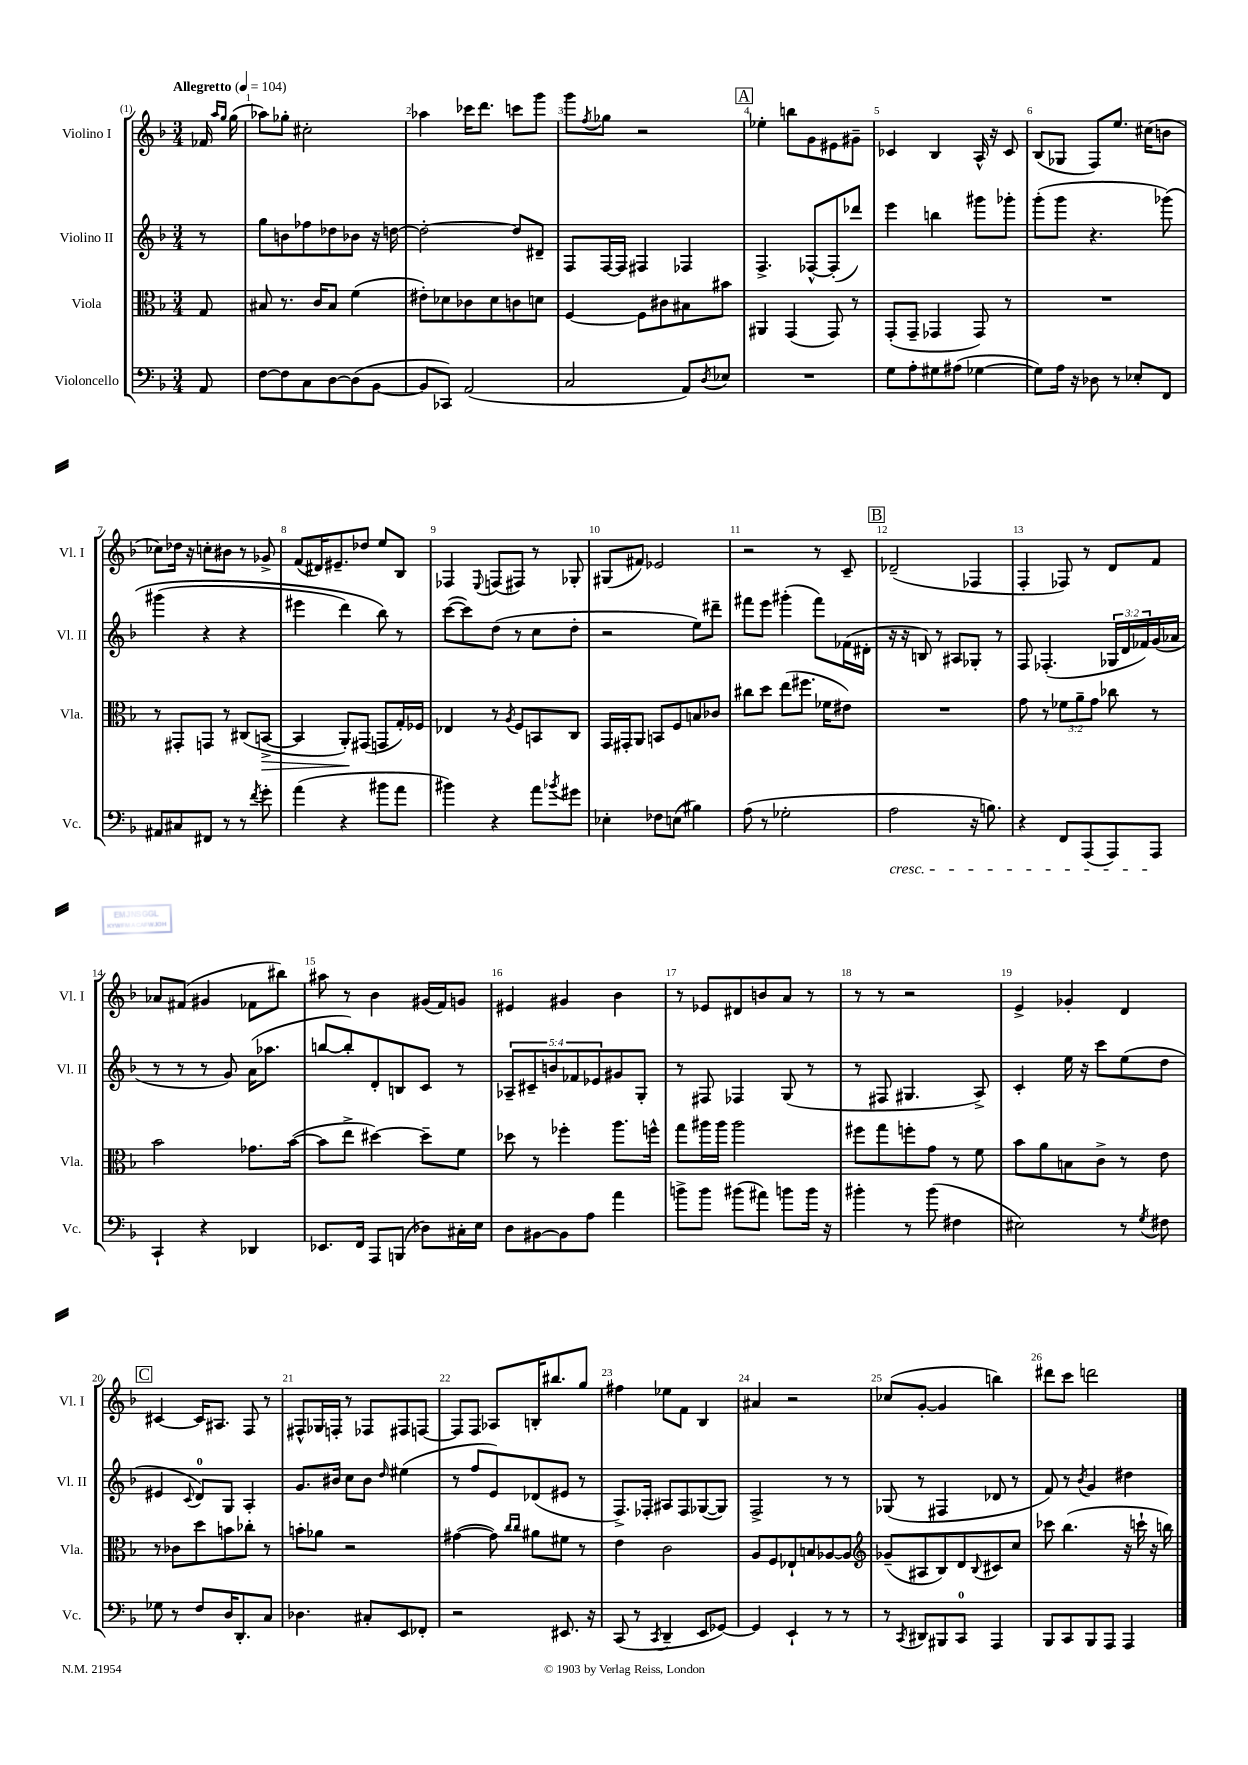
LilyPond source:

<<
\new StaffGroup <<
\new Staff = "s0" \with { instrumentName = "Violino I" shortInstrumentName = "Vl. I" } {
    \clef treble \key f \major \numericTimeSignature \time 3/4 \partial 8 \tempo "Allegretto" 4 = 104
    fes'16 \grace { a''16 g''16 } g''16( |
    aes''8) ges''8-. cis''2-. |
    aes''4 ces'''16 d'''8. c'''8 g'''8 |
    g'''8 \acciaccatura { f''8 } ges''8 r2 |
    \mark \markup { \box "A" } ees''4-. b''8 g'8 eis'8 gis'8-- |
    ces'4 bes4 a16-^ r16 ces'8 |
    bes8( ges8 f8) e''8. cis''16( b'8 |
    ces''8) des''16 r16 c''8-. bis'8 r8 ges'8-> |
    f'8( dis'16) eis'8.-- des''8 e''8 bes8 |
    fes4 \appoggiatura { e8 } f8( fis8) r8 ges8-. |
    gis8( fis'8) ees'2 |
    r2 r8 c'8-- |
    \mark \markup { \box "B" } des'2--( fes4 |
    f4-. fes8) r8 d'8 f'8 |
    aes'8 fis'8( gis'4 fes'8 bis''8) |
    ais''8 r8 bes'4 gis'16( f'16) g'8 |
    eis'4 gis'4 bes'4 |
    r8 ees'8 dis'8 b'8 a'8 r8 |
    r8 r8 r2 |
    e'4-> ges'4-. d'4 |
    \mark \markup { \box "C" } cis'4~ cis'16 ais8. f8 r8 |
    fis8-^ ges16 f16-. r8 fes8 fis8 f8~ |
    f8 f8 aes8 b16-. bis''8. g''8 |
    fis''4 ees''8 f'8 bes4 |
    ais'4 r2 |
    ces''8( g'8~-. g'4 b''4) |
    dis'''8 c'''8 d'''2 \bar "|." |
}
\new Staff = "s1" \with { instrumentName = "Violino II" shortInstrumentName = "Vl. II" } {
    \clef treble \key f \major \numericTimeSignature \time 3/4 \override Staff.TupletNumber.text = #tuplet-number::calc-fraction-text \partial 8
    r8 |
    g''8 b'8 fes''8 des''8 bes'8 r16 d''16~ |
    d''2~-. d''8 dis'8-- |
    f8 f16~ f16 fis4 fes4 |
    \mark \markup { \box "A" } f4.-> fes8~-^ fes8-.( des'''8) |
    e'''4 b''4 gis'''8 ges'''8-. |
    g'''8-.( g'''8 r4. ges'''8)\( |
    gis'''4( r4 r4 |
    eis'''4 d'''4) bes''8\) r8 |
    c'''8~( c'''8) d''8( r8 c''8 d''8-. |
    r2 e''8) dis'''8-- |
    fis'''8 e'''8 gis'''4-.( fis'''8) fes'16( dis'16-. |
    \mark \markup { \box "B" } r16 r16 b8) r8 ais8 ges8-. r8 |
    f8 fes4.-.( \tuplet 3/2 { ges16 d'16 fes'16) } g'16( aes'16 |
    r8 r8 r8 g'8) a'16( aes''8. |
    b''8~ b''8-.) d'8-. b8 c'8 r8 |
    \tuplet 5/4 { aes8-- cis'8-- b'8 fes'8 ees'8 } gis'8 g8-. |
    r8 fis8 fes4 g8( r8 |
    r8 fis8 gis4. a8->) |
    c'4-. e''16 r16 c'''8 e''8( d''8 |
    \mark \markup { \box "C" } eis'4 \appoggiatura { c'8 } d'8-0) g8 a4-. |
    g'8. bis'16 c''8 bis'8 \grace { d''16 } eis''4( |
    r8 f''8 e'8) des'8( eis'8 r8 |
    f8.->) fes16-. ais8 fes8 ges8~( ges8) |
    f2-> r8 r8 |
    ges8( r8 fis4 des'8 r8 |
    f'8) r8 \acciaccatura { bes'8 } g'4 dis''4 \bar "|." |
}
\new Staff = "s2" \with { instrumentName = "Viola" shortInstrumentName = "Vla." } {
    \clef alto \key f \major \numericTimeSignature \time 3/4 \override Staff.TupletNumber.text = #tuplet-number::calc-fraction-text \partial 8
    g8 |
    bis8 r8. c'16 bis8 f'4( |
    eis'8-.) des'8 ces'8 des'8 c'8 d'8 |
    f4~ f8 cis'8 bis8 bis'8 |
    \mark \markup { \box "A" } ais,4 g,4( g,8) r8 |
    g,8-.( g,8-- ges,4 ges,8) r8 |
    R2. |
    r8 gis,8-. g,8 r8 cis8( b,8~->\> |
    b,4 a,8-.\!) gis,8( g,8 g16-.) fes16 |
    ees4 r8 \acciaccatura { a8 } f8 b,8 c8 |
    g,16 gis,16-. a,8 b,8 f8 b8 ces'8 |
    cis''8 d''8 e''8( fis''8. fes'16 eis'8) |
    \mark \markup { \box "B" } R2. |
    g'8 r8 \tuplet 3/2 { fes'8 a'8-- g'8 } ces''8 r8 |
    bes'2 ges'8. bes'16~( |
    bes'8 e''8-> dis''4~) dis''8-- f'8 |
    des''8 r8 fes''4-. a''8. f''16-^ |
    g''8 ais''16 ais''16 ais''2 |
    fis''8 g''8 f''8-. g'8 r8 f'8 |
    bes'8 a'8 b8 c'8-> r8 e'8 |
    \mark \markup { \box "C" } r8 ces'8 d''8 b'8 ces''8-. r8 |
    b'8-. aes'8 r2 |
    gis'4~( gis'8) \grace { c''16 c''16 } ais'8 fis'8 r8 |
    e'4 c'2 |
    a8 f8 ees8-! b8 aes8~ aes8 |
    \clef treble ges'8--( ais8 bes8) d'8 \appoggiatura { bes8 } cis'8 c''8 |
    ces'''8 bes''4.( r16 c'''16-! r16 b''16) \bar "|." |
}
\new Staff = "s3" \with { instrumentName = "Violoncello" shortInstrumentName = "Vc." } {
    \clef bass \key f \major \numericTimeSignature \time 3/4 \partial 8
    a,8 |
    f8~ f8 c8 d8~ d8( bes,8~ |
    bes,8 ces,8) a,2( |
    c2 a,8) \acciaccatura { d8 } ees8 |
    \mark \markup { \box "A" } R2. |
    g8 a8-. gis8 ais8( ges4~ |
    ges8) a16 r16 des8 r8 ees8-. f,8 |
    ais,8 cis8 fis,8 r8 r8 \acciaccatura { f'8 } g'8-. |
    a'4( r4 bis'8 a'8 |
    bis'4) r4 a'8 \acciaccatura { bes'8 } gis'8 |
    ees4-. fes8 e8( bis4) |
    a8( r8 ges2-. |
    \mark \markup { \box "B" } a2\cresc r16 b8.) |
    r4 f,8 a,,8( a,,8) a,,8\! |
    c,4-! r4 des,4 |
    ees,8. f,16 a,,8 b,,8( des8) cis16-. e16 |
    d8 bis,8~ bis,8 a8 a'4 |
    b'8-> b'8 bis'8( ais'8) b'8 b'16 r16 |
    bis'4-. r8 bis'8( fis4 |
    eis2) r8 \acciaccatura { g8 } fis8 |
    \mark \markup { \box "C" } ges8 r8 f8 d16 d,8.-. c8 |
    des4. cis8-. e,8 fes,8-. |
    r2 eis,8. r16 |
    c,8( r8 \acciaccatura { c,8 } d,4-- e,8 ges,8~) |
    ges,4 e,4-! r8 r8 |
    r8 \acciaccatura { c,8 } dis,8 bis,,8 c,8-0 a,,4 |
    bes,,8 c,8 bes,,8 a,,8 a,,4 \bar "|." |
}
>>
>>
\layout { \context { \Score \override BarNumber.break-visibility = ##(#f #t #t) barNumberVisibility = #all-bar-numbers-visible } }
